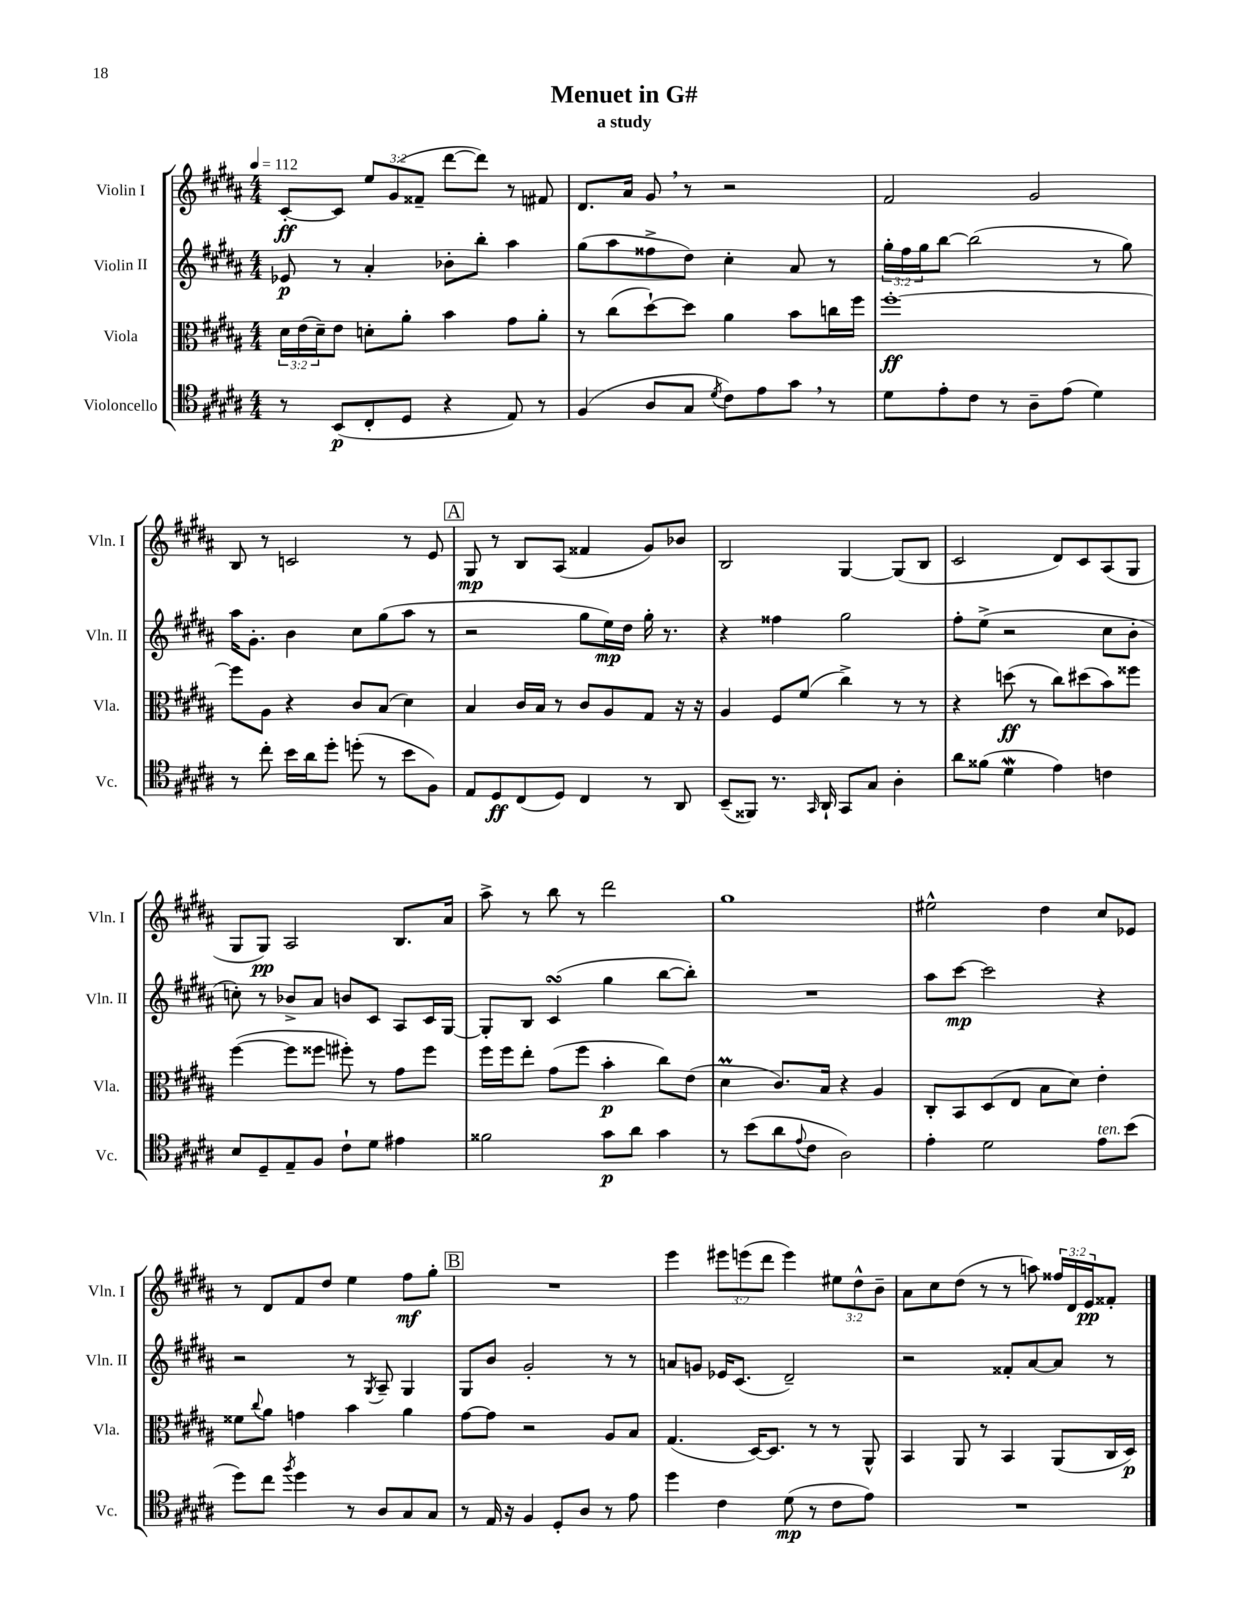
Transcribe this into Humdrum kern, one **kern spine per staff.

**kern	**dynam	**kern	**dynam	**kern	**dynam	**kern	**dynam
*part4	*part4	*part3	*part3	*part2	*part2	*part1	*part1
*staff4	*staff4	*staff3	*staff3	*staff2	*staff2	*staff1	*staff1
*I"Violoncello	*	*I"Viola	*	*I"Violin II	*	*I"Violin I	*
*I'Vc.	*	*I'Vla.	*	*I'Vln. II	*	*I'Vln. I	*
*clefC4	*	*clefC3	*	*clefG2	*	*clefG2	*
*k[f#c#g#d#a#]	*	*k[f#c#g#d#a#]	*	*k[f#c#g#d#a#]	*	*k[f#c#g#d#a#]	*
*M4/4	*	*M4/4	*	*M4/4	*	*M4/4	*
*MM112	*	*MM112	*	*MM112	*	*MM112	*
=1	=1	=1	=1	=1	=1	=1	=1
8r	.	24d#\LL	.	8e-X/	p	[8c#'/L	ff
.	.	(24e\	.	.	.	.	.
.	.	24d#~\J)	.	.	.	.	.
(8BB/L	p	8e\J	.	8r	.	8c#/J]	.
8C#'/	.	8dn'\L	.	4a#'/	.	12ee/L	.
.	.	.	.	.	.	(12g#/	.
8D#/J	.	8a#'\J	.	.	.	.	.
.	.	.	.	.	.	12f##X~/J	.
4r	.	4b\	.	8b-X'\L	.	[8ddd#\L	.
.	.	.	.	8bb'\J	.	8ddd#\J])	.
8E/)	.	8g#\L	.	4aa#\	.	8r	.
8r	.	8a#'\J	.	.	.	8f#X/	.
=2	=2	=2	=2	=2	=2	=2	=2
(4F#/	.	8r	.	(8gg#\L	.	8.d#/L	.
.	.	(8cc#\L	.	8aa#\	.	.	.
.	.	.	.	.	.	16a#/Jk	.
8A#/L	.	[8dd#`\)	.	8ff##X^\	.	8g#,/	.
8G#/J	.	8dd#\J]	.	8dd#\J)	.	8r	.
8qd#/	.	.	.	.	.	.	.
8c#\L)	.	4a#\	.	4cc#'\	.	2r	.
8e\	.	.	.	.	.	.	.
8g#,\J	.	8b\L	.	8a#/	.	.	.
8r	.	16ccn\L	.	8r	.	.	.
.	.	16ff#\JJ	.	.	.	.	.
=3	=3	=3	=3	=3	=3	=3	=3
8d#\L	.	[1ff#'	ff	24gg#'\LL	.	2f#/	.
.	.	.	.	24ff#\	.	.	.
.	.	.	.	24gg#\J	.	.	.
8e'\	.	.	.	[8bb\J	.	.	.
8c#\J	.	.	.	(2bb\]	.	.	.
8r	.	.	.	.	.	.	.
8A#~\L	.	.	.	.	.	2g#/	.
(8e\J	.	.	.	.	.	.	.
4d#\)	.	.	.	8r	.	.	.
.	.	.	.	8gg#\)	.	.	.
!!LO:LB:g=z
=4	=4	=4	=4	=4	=4	=4	=4
8r	.	8ff#\L]	.	16aa#\KL	.	8B/	.
.	.	.	.	8.g#'\J	.	.	.
8cc#'\	.	8A#\J	.	.	.	8r	.
16b\LL	.	4r	.	4b\	.	2cn/	.
16a#\J	.	.	.	.	.	.	.
8dd#'\J	.	.	.	.	.	.	.
(8ddn'\	.	8c#/L	.	8cc#\L	.	.	.
8r	.	(8B/J	.	(8gg#\	.	.	.
8b\L	.	4d#\)	.	8aa#\J	.	8r	.
8F#\J)	.	.	.	8r	.	8e/	.
!!LO:REH:place=s1:t=A
=5	=5	=5	=5	=5	=5	=5	=5
8E/L	.	4B/	.	2r	.	8G#/	mp
8D#/	ff	.	.	.	.	8r	.
(8C#/	.	16c#/LL	.	.	.	8B/L	.
.	.	16B/JJ	.	.	.	.	.
8D#/J)	.	8r	.	.	.	(8A#/J	.
4C#/	.	8c#/L	.	8gg#\L	.	4f##X/	.
.	.	8A#/	.	16ee\L)	mp	.	.
.	.	.	.	16dd#\JJ	.	.	.
8r	.	8G#/J	.	16gg#'\	.	8g#/L)	.
.	.	.	.	8.r	.	.	.
8AA#/	.	16r	.	.	.	8b-X/J	.
.	.	16r	.	.	.	.	.
=6	=6	=6	=6	=6	=6	=6	=6
(8BB~/L	.	4A#/	.	4r	.	2B/	.
8FF##X/J)	.	.	.	.	.	.	.
8.r	.	8F#/L	.	4ff##X\	.	.	.
.	.	(8f#/J	.	.	.	.	.
16qqGG#/	.	.	.	.	.	.	.
16AA#`/	.	.	.	.	.	.	.
8GG#/L	.	4cc#^\)	.	2gg#\	.	[4G#/	.
8G#/J	.	.	.	.	.	.	.
4A#'\	.	8r	.	.	.	(8G#/L]	.
.	.	8r	.	.	.	8B/J	.
=7	=7	=7	=7	=7	=7	=7	=7
8a#\L	.	4r	.	8ff#'\L	.	2c#/	.
(8f##X\J	.	.	.	(8ee^\J	.	.	.
4d#W\	.	(8ddn\	ff	2r	.	.	.
.	.	8r	.	.	.	.	.
4e\)	.	8cc#\L)	.	.	.	8d#/L)	.
.	.	(8dd#X\	.	.	.	8c#/	.
4cn\	.	8b\)	.	8cc#\L	.	(8A#/	.
.	.	8ff##X\J	.	8b'\J	.	8G#/J	.
!!LO:LB:g=z
=8	=8	=8	=8	=8	=8	=8	=8
8B/L	.	([4ff#\	.	8ccn'\)	.	8G#/L	.
8D#~/	.	.	.	8r	.	8G#/J)	pp
8E~/	.	8ff#\L]	.	8b-X^/L	.	2A#/	.
8F#/J	.	8ff##X\J	.	8a#/J	.	.	.
8c#`\L	.	8ff#X'\)	.	8bn/L	.	.	.
8d#\J	.	8r	.	8c#/J	.	.	.
4e#X\	.	8g#\L	.	8A#/L	.	8.B/L	.
.	.	8ff#\J	.	16c#/L	.	.	.
.	.	.	.	[16G#/JJ	.	16a#/Jk	.
=9	=9	=9	=9	=9	=9	=9	=9
2f##X\	.	16ff#\LL	.	8G#'/L]	.	8aa#^\	.
.	.	16ff#\J	.	.	.	.	.
.	.	8ee'\J	.	8B/J	.	8r	.
.	.	(8g#\L	.	(4c#sSSS/	.	8bb\	.
.	.	8ff#\J	.	.	.	8r	.
8g#\L	p	4b'\	p	4gg#\	.	2ddd#\	.
8a#\J	.	.	.	.	.	.	.
4g#\	.	8cc#\L)	.	[8bb\L	.	.	.
.	.	(8e\J	.	8bb'\J])	.	.	.
=10	=10	=10	=10	=10	=10	=10	=10
8r	.	4d#m\	.	1r	.	1gg#	.
(8b\L	.	.	.	.	.	.	.
8a#\	.	8.c#/L)	.	.	.	.	.
8qqe/	.	.	.	.	.	.	.
8c#\J	.	.	.	.	.	.	.
.	.	16B/Jk	.	.	.	.	.
2A#\)	.	4r	.	.	.	.	.
.	.	4A#/	.	.	.	.	.
=11	=11	=11	=11	=11	=11	=11	=11
4e'\	.	8C#'/L	.	8aa#\L	.	2ee#X^^\	.
.	.	8BB/	.	[8ccc#\J	mp	.	.
2d#\	.	(8D#/	.	2ccc#\]	.	.	.
.	.	8E/J	.	.	.	.	.
.	.	8B\L	.	.	.	4dd#\	.
.	.	8d#\J)	.	.	.	.	.
!LO:TX:a:i:t=ten.	!	!	!	!	!	!	!
8e\L	.	4e'\	.	4r	.	8cc#/L	.
(8b\J	.	.	.	.	.	8e-X/J	.
!!LO:LB:g=z
=12	=12	=12	=12	=12	=12	=12	=12
8dd#\L)	.	8f##X\L	.	2r	.	8r	.
.	.	8qqcc#/	.	.	.	.	.
8cc#\J	.	8a#\J	.	.	.	8d#/L	.
8qff#/	.	.	.	.	.	.	.
4dd#\	.	4gn\	.	.	.	8f#/	.
.	.	.	.	.	.	8dd#/J	.
8r	.	4b\	.	8r	.	4ee\	.
.	.	.	.	8qG#/	.	.	.
8A#/L	.	.	.	8A#~/	.	.	.
8G#/	.	4a#\	.	4G#/	.	8ff#\L	mf
8G#/J	.	.	.	.	.	8gg#'\J	.
!!LO:REH:place=s1:t=B
=13	=13	=13	=13	=13	=13	=13	=13
8r	.	[8g#\L	.	8G#/L	.	1r	.
16E/	.	8g#\J]	.	8b/J	.	.	.
16r	.	.	.	.	.	.	.
4F#/	.	2r	.	2g#'/	.	.	.
8D#'/L	.	.	.	.	.	.	.
8A#/J	.	.	.	.	.	.	.
8r	.	8A#/L	.	8r	.	.	.
8e\	.	8B/J	.	8r	.	.	.
=14	=14	=14	=14	=14	=14	=14	=14
4dd#\	.	(4.G#/	.	8an/L	.	4eee\	.
.	.	.	.	8gn/J	.	.	.
4c#\	.	.	.	16e-X/KL	.	12eee#X\L	.
.	.	.	.	(8.c#/J	.	.	.
.	.	.	.	.	.	(12eeen\	.
.	.	[16D#/KL)	.	.	.	.	.
.	.	.	.	.	.	12ddd#\J	.
.	.	8.D#/J]	.	.	.	.	.
(8d#\	mp	.	.	2d#~/)	.	4eee\)	.
8r	.	8r	.	.	.	.	.
8c#\L	.	8r	.	.	.	12ee#X\L	.
.	.	.	.	.	.	12dd#^^\	.
8e\J)	.	8AA#^^/	.	.	.	.	.
.	.	.	.	.	.	12b~\J	.
=15	=15	=15	=15	=15	=15	=15	=15
1r	.	4BB/	.	2r	.	8a#\L	.
.	.	.	.	.	.	8cc#\	.
.	.	8AA#/	.	.	.	(8dd#\J	.
.	.	8r	.	.	.	8r	.
.	.	4BB/	.	8f##X'/L	.	8r	.
.	.	.	.	[8a#/	.	8aan\)	.
.	.	(8AA#/L	.	8a#/J]	.	24ff##X/LL	.
.	.	.	.	.	.	24d#/	.
.	.	.	.	.	.	24e/J	pp
.	.	16C#/L	.	8r	.	8f##X'/J	.
.	.	16D#/JJ)	p	.	.	.	.
==	==	==	==	==	==	==	==
*-	*-	*-	*-	*-	*-	*-	*-
